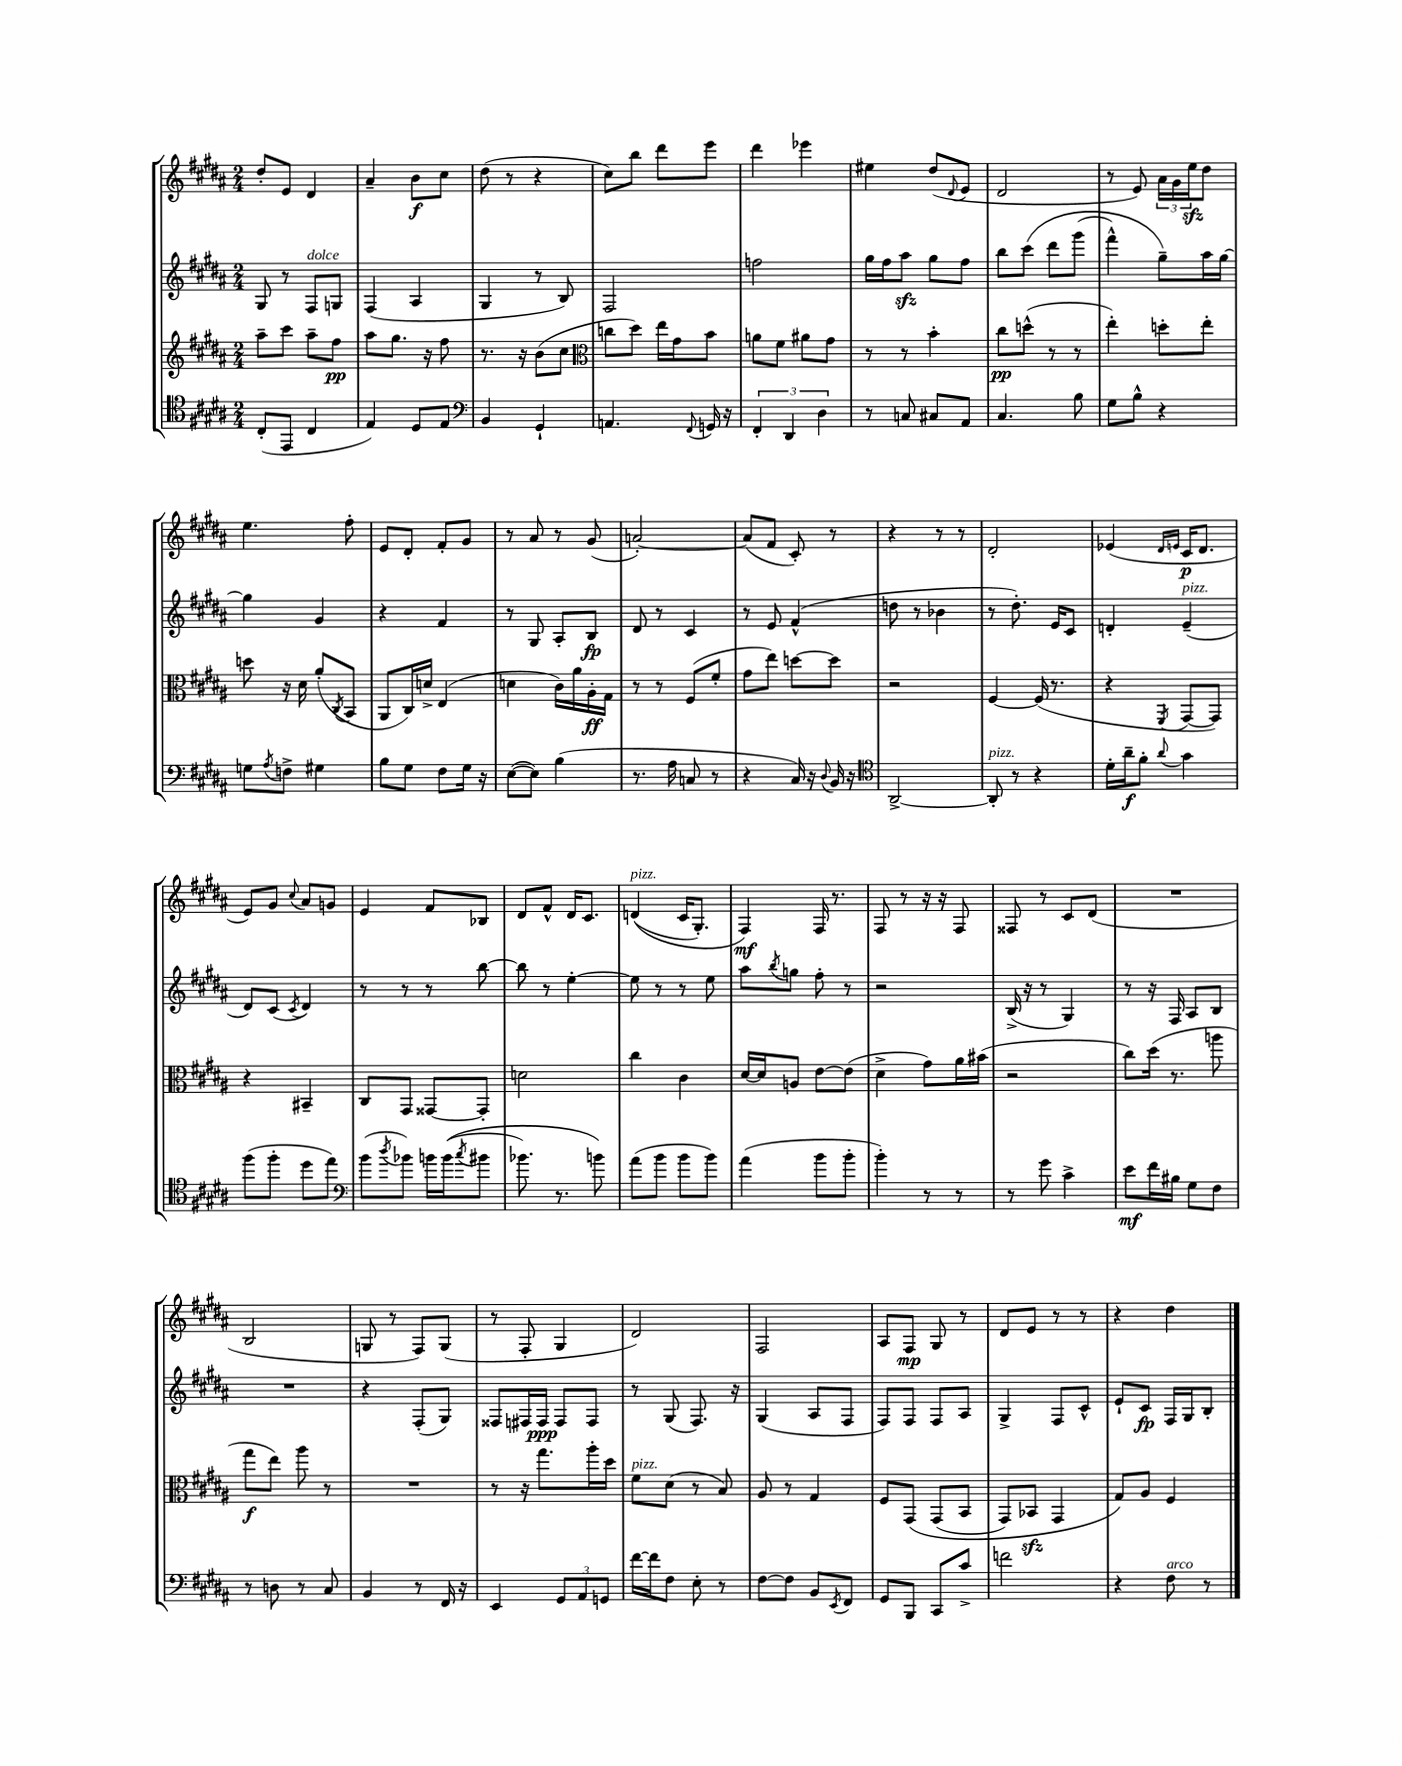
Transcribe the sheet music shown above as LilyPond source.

<<
\new StaffGroup <<
\new Staff = "s0" {
    \clef treble \key b \major \numericTimeSignature \time 2/4
    dis''8-. e'8 dis'4 |
    ais'4-- b'8\f cis''8 |
    dis''8( r8 r4 |
    cis''8) b''8 dis'''8 e'''8 |
    dis'''4 ees'''4 |
    eis''4 dis''8( \appoggiatura { dis'8 } e'8 |
    dis'2 |
    r8 e'8) \tuplet 3/2 { ais'16 gis'16 e''16\sfz } dis''8 |
    e''4. fis''8-. |
    e'8 dis'8-. fis'8-. gis'8 |
    r8 ais'8 r8 gis'8( |
    a'2~-.) |
    a'8( fis'8 cis'8-.) r8 |
    r4 r8 r8 |
    dis'2-. |
    ees'4( \grace { dis'16 e'16 } cis'16\p dis'8. |
    e'8) gis'8 \appoggiatura { cis''8 } ais'8 g'8 |
    e'4 fis'8 bes8 |
    dis'8 fis'8-^ dis'16 cis'8. |
    d'4^\markup { \italic "pizz." }(\( cis'16 gis8.-.) |
    fis4\mf\) fis16 r8. |
    fis8 r8 r16 r16 fis8 |
    fisis8 r8 cis'8 dis'8( |
    R2 |
    b2 |
    g8 r8 fis8) g8( |
    r8 fis8-. gis4 |
    dis'2) |
    fis2 |
    ais8 fis8\mp gis8 r8 |
    dis'8 e'8 r8 r8 |
    r4 dis''4 \bar "|." |
}
\new Staff = "s1" {
    \clef treble \key b \major \numericTimeSignature \time 2/4
    gis8 r8 fis8^\markup { \italic "dolce" } g8 |
    fis4( ais4 |
    gis4 r8 b8) |
    fis2 |
    f''2 |
    gis''16 fis''16 ais''8\sfz gis''8 fis''8 |
    b''8 cis'''8\( dis'''8 gis'''8( |
    fis'''4-^) gis''8--\) ais''16 gis''16~ |
    gis''4 gis'4 |
    r4 fis'4 |
    r8 gis8 ais8-. b8\fp |
    dis'8 r8 cis'4 |
    r8 e'8 fis'4-^( |
    d''8 r8 bes'4 |
    r8 dis''8.-.) e'16 cis'8 |
    d'4-. e'4--^\markup { \italic "pizz." }( |
    dis'8) cis'8( \acciaccatura { cis'8 } dis'4) |
    r8 r8 r8 b''8~ |
    b''8 r8 e''4~-. |
    e''8 r8 r8 e''8 |
    ais''8 \acciaccatura { b''8 } g''8 fis''8-. r8 |
    r2 |
    b16->( r16 r8 gis4) |
    r8 r16 fis16 ais8 b8 |
    R2 |
    r4 fis8-.( gis8) |
    fisis8 fis16 fis16\ppp fis8 fis8 |
    r8 gis8( fis8.) r16 |
    gis4( ais8 fis8 |
    fis8) fis8 fis8 ais8 |
    gis4-> fis8 cis'8-^ |
    e'8-! cis'8\fp fis16 gis16 b8-. \bar "|." |
}
\new Staff = "s2" {
    \clef treble \key b \major \numericTimeSignature \time 2/4
    ais''8-- cis'''8 ais''8-- fis''8\pp |
    ais''8 gis''8. r16 fis''8 |
    r8. r16 b'8( cis''8 |
    \clef alto c''8 dis''8) e''16 gis'16 b'8 |
    a'8 fis'8 ais'8 gis'8 |
    r8 r8 b'4-. |
    cis''8\pp d''8-^( r8 r8 |
    e''4-.) d''8-. e''8-. |
    d''8 r16 dis'16 ais'8-.( \acciaccatura { cis8 } b,8 |
    ais,8 cis16) d'16-> e4( |
    d'4 cis'16) ais'16 ais16-.\ff gis16 |
    r8 r8 fis8( fis'8-. |
    gis'8 e''8) d''8~ d''8 |
    r2 |
    fis4~ fis16( r8. |
    r4 \acciaccatura { fis,8 } gis,8~ gis,8) |
    r4 bis,4-- |
    cis8 gis,8 gisis,8~ gisis,8-. |
    d'2 |
    cis''4 cis'4 |
    dis'16~ dis'16 a8 e'8~ e'8( |
    dis'4-> gis'8) ais'16 bis'16( |
    r2 |
    cis''8) dis''16( r8. a''8 |
    gis''8\f e''8) ais''8 r8 |
    R2 |
    r8 r16 gis''8. ais''16-. dis''16 |
    fis'8^\markup { \italic "pizz." } dis'8( r8 b8) |
    ais8 r8 gis4 |
    fis8 gis,8\( gis,8( b,8 |
    gis,8) bes,8\sfz gis,4 |
    gis8\) ais8 fis4 \bar "|." |
}
\new Staff = "s3" {
    \clef tenor \key b \major \numericTimeSignature \time 2/4
    cis8-.( e,8 cis4 |
    e4) dis8 e8 |
    \clef bass b,4 gis,4-! |
    a,4. \appoggiatura { fis,8 } g,16 r16 |
    \tuplet 3/2 { fis,4-. dis,4 dis4 } |
    r8 c8 cis8 ais,8 |
    cis4. b8 |
    gis8 b8-^ r4 |
    g8 \acciaccatura { ais8 } f8-> gis4 |
    b8 gis8 fis8 gis16 r16 |
    e8~( e8) b4( |
    r8. ais16 c8 r8 |
    r4 cis16) r16 \appoggiatura { dis8 } b,16 r16 |
    \clef tenor ais,2~-> |
    ais,8-.^\markup { \italic "pizz." } r8 r4 |
    dis'16-. ais'16--\f fis'8-. \appoggiatura { ais'8 } gis'4 |
    fis''8( fis''8-. dis''8 e''8) |
    \clef bass b'8( \acciaccatura { dis''8 } bes'8) b'16 b'16(\( \acciaccatura { cis''8 } bis'8 |
    bes'8.) r8. b'8\) |
    ais'8( b'8 b'8 b'8) |
    ais'4( b'8 b'8-. |
    b'4-.) r8 r8 |
    r8 gis'8 cis'4-> |
    e'8\mf fis'16 bis16 gis8 fis8 |
    r8 d8 r8 cis8 |
    b,4 r8 fis,16 r16 |
    e,4 \tuplet 3/2 { gis,8 ais,8 g,8 } |
    fis'16~ fis'16 fis8 e8-. r8 |
    fis8~ fis8 b,8 \acciaccatura { e,8 } fis,8 |
    gis,8 b,,8 cis,8 cis'8-> |
    f'2 |
    r4 fis8^\markup { \italic "arco" } r8 \bar "|." |
}
>>
>>
\layout { \context { \Score \remove "Bar_number_engraver" } }
